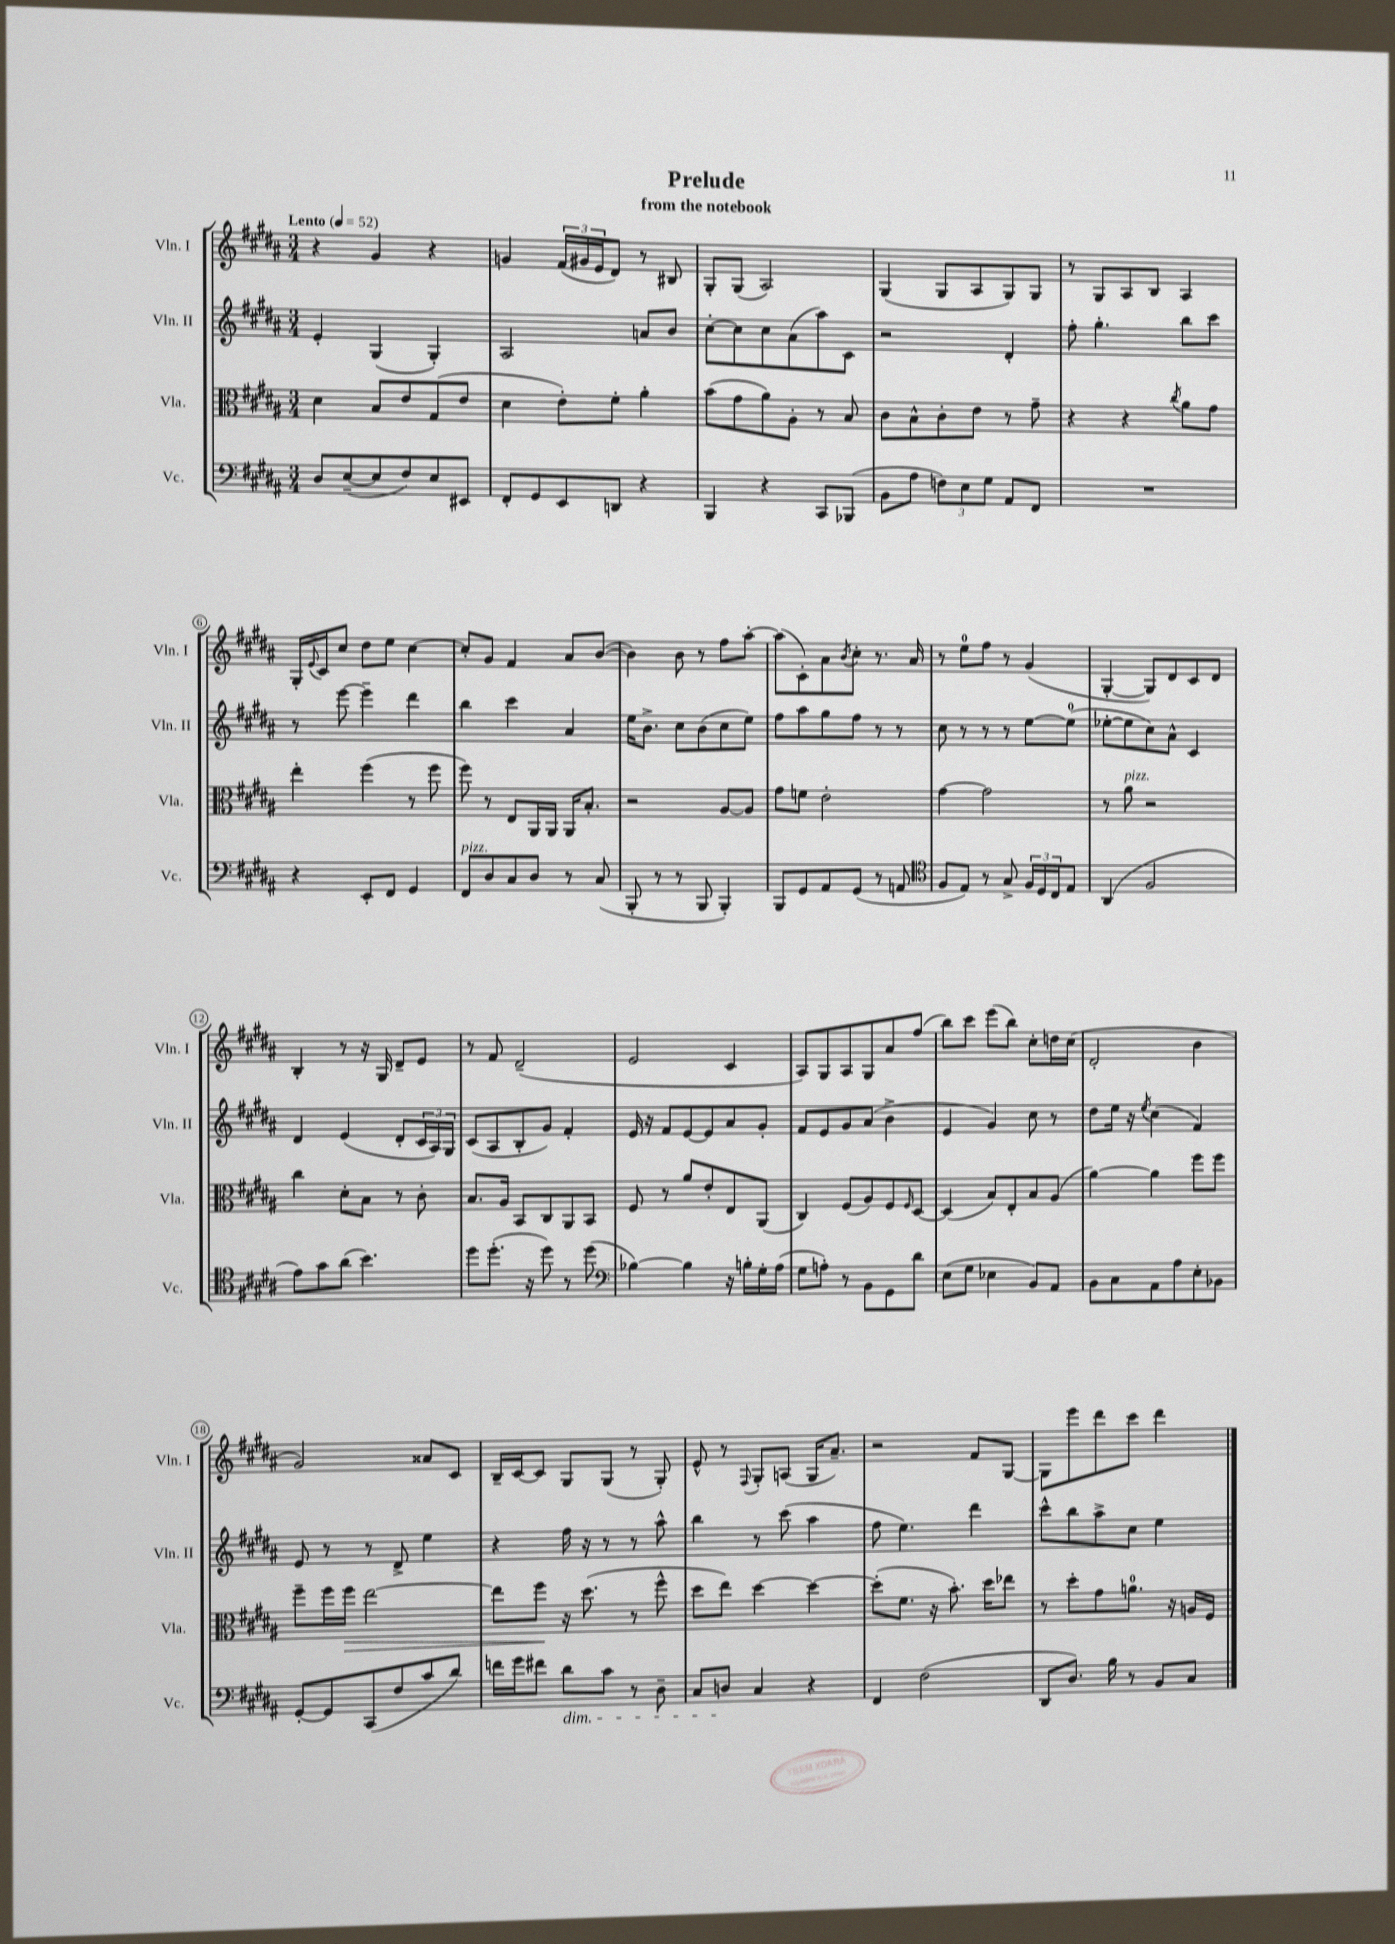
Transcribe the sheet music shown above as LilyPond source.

\header { title = "Prelude" subtitle = "from the notebook" }
<<
\new StaffGroup <<
\new Staff = "s0" \with { instrumentName = "Vln. I" shortInstrumentName = "Vln. I" } {
    \clef treble \key b \major \numericTimeSignature \time 3/4 \tempo "Lento" 4 = 52
    r4 gis'4 r4 |
    g'4 \tuplet 3/2 { fis'16( gis'16 e'16 } dis'8) r8 bis8 |
    gis8-. gis8( ais2) |
    gis4( gis8 ais8 gis8) gis8 |
    r8 gis8 ais8 b8 ais4 |
    gis16-. \appoggiatura { e'8 } cis'16 cis''8 dis''8 e''8 cis''4~ |
    cis''8-. gis'8 fis'4 ais'8 b'8~( |
    b'4) b'8 r8 fis''8 ais''8~-. |
    ais''8( cis'8-.) ais'8 \acciaccatura { b'8 } cis''8-. r8. ais'16 |
    r8 e''8-0 fis''8 r8 gis'4( |
    gis4~-. gis8) dis'8 cis'8 dis'8 |
    b4-. r8 r16 gis16 dis'8-- e'8 |
    r8 fis'8 dis'2--( |
    e'2 cis'4 |
    ais8) gis8 ais8 gis8 ais'8 fis''8( |
    b''8) cis'''8 e'''8( b''8) cis''8-. d''16 cis''16( |
    dis'2-. b'4 |
    gis'2) aisis'8 cis'8 |
    b16-- cis'16~ cis'8 gis8 gis8( r8 gis8-.) |
    e'8-^ r8 \appoggiatura { fis8 } gis8-. a8( gis16 ais'8.--) |
    r2 fis'8 gis8~ |
    gis8 e'''8 dis'''8 cis'''8 dis'''4 \bar "|." |
}
\new Staff = "s1" \with { instrumentName = "Vln. II" shortInstrumentName = "Vln. II" } {
    \clef treble \key b \major \numericTimeSignature \time 3/4
    e'4-. gis4( gis4-.) |
    ais2 a'8 b'8 |
    cis''8~-. cis''8 cis''8 ais'8( ais''8) cis'8 |
    r2 dis'4-. |
    fis''8-. gis''4.-. b''8 cis'''8 |
    r8 e'''8~ e'''4-- dis'''4 |
    b''4 cis'''4 ais'4 |
    e''16 b'8.-> cis''8 b'8( cis''8 e''8) |
    fis''8 ais''8 gis''8 fis''8 r8 r8 |
    cis''8 r8 r8 r8 e''8~ e''8-0( |
    ees''8~-. ees''8 cis''8) ais'8-^ cis'4 |
    dis'4 e'4( dis'8-. \tuplet 3/2 { cis'16 ais16) gis16 } |
    cis'8( ais8 b8-. gis'8) fis'4-. |
    e'16 r16 fis'8 e'8~ e'8 ais'8 gis'8-. |
    fis'8 e'8 gis'8 ais'8( b'4-> |
    e'4 gis'4) cis''8 r8 |
    dis''8 e''16 r16 \acciaccatura { e''8 } cis''4( fis'4) |
    e'8 r8 r8 dis'8-> e''4 |
    r4 fis''16 r16 r8 r8 ais''8-^ |
    b''4 r8 cis'''8( ais''4 |
    fis''8 e''4.) dis'''4 |
    cis'''8-^ b''8 ais''8-> cis''8 e''4 \bar "|." |
}
\new Staff = "s2" \with { instrumentName = "Vla." shortInstrumentName = "Vla." } {
    \clef alto \key b \major \numericTimeSignature \time 3/4
    dis'4 b8 e'8 gis8( e'8 |
    dis'4 e'8-.) fis'8-. ais'4-. |
    b'8( gis'8 ais'8) ais8-. r8 b8 |
    cis'8 b8-^ cis'8-. e'8 r8 gis'8-- |
    r4 r4 \acciaccatura { cis''8 } ais'8 gis'8 |
    e''4-. fis''4( r8 fis''8 |
    fis''8) r8 e8 ais,16 ais,16 ais,16 b8.-. |
    r2 ais8~ ais8 |
    gis'8 f'8 e'2-. |
    gis'4~ gis'2 |
    r8 ais'8^\markup { \italic "pizz." } r2 |
    cis''4 dis'8-. b8 r8 cis'8-. |
    b8. ais16 b,8 cis8 ais,8 b,8 |
    fis8 r8 ais'8 e'8-. e8 ais,8( |
    cis4) fis8( ais8) fis8 \grace { fis16 } dis8~ |
    dis4( b8) e8-. b8 ais8( |
    ais'4~) ais'4 fis''8 fis''8 |
    fis''8-- fis''16 fis''16\> e''2~ |
    e''8 fis''8\! r16 dis''8.( r8 fis''8-^ |
    dis''8 e''8) dis''4~ dis''4~ |
    dis''8-.( fis'8. r16 b'8.-.) dis''16 ees''8 |
    r8 dis''8-. gis'8 a'8.-0 r16 a16 fis16 \bar "|." |
}
\new Staff = "s3" \with { instrumentName = "Vc." shortInstrumentName = "Vc." } {
    \clef bass \key b \major \numericTimeSignature \time 3/4
    dis8 e8~--( e8 fis8) e8 eis,8 |
    fis,8-. gis,8 e,8 d,8 r4 |
    b,,4 r4 cis,8 bes,,8( |
    b,8 ais8 \tuplet 3/2 { f8) e8 gis8 } ais,8 fis,8 |
    R2. |
    r4 e,8-. fis,8 gis,4 |
    fis,8^\markup { \italic "pizz." } dis8 cis8 dis8 r8 cis8( |
    b,,8-. r8 r8 b,,8 b,,4-.) |
    b,,8 gis,8 ais,8 gis,8( r8 a,8 |
    \clef tenor fis8 e8) r8 gis8-> \tuplet 3/2 { fis16 dis16 cis16 } e8 |
    ais,4( fis2 |
    e'8) gis'8 ais'8( b'4.) |
    dis''8 dis''8.-.( r16 dis''8) r8 dis''8( |
    \clef bass bes4~) bes4 r16 b16-. gis16-. ais16( |
    gis8 a8-.) r8 b,8 gis,8 dis'8 |
    e8( gis8 ees4 b,8) ais,8 |
    b,8 cis8 ais,8 ais8 e8-. bes,8 |
    gis,8~-. gis,8 cis,8( fis8 cis'8 dis'8) |
    f'16 gis'16 fis'8 dis'8\dim cis'8 r8 dis8-- |
    cis8 d8\! cis4 r4 |
    fis,4 fis2( |
    dis,8 dis8.) b16 r8 b,8 cis8 \bar "|." |
}
>>
>>
\layout { \context { \Score \override BarNumber.stencil = #(make-stencil-circler 0.1 0.3 ly:text-interface::print) } }
